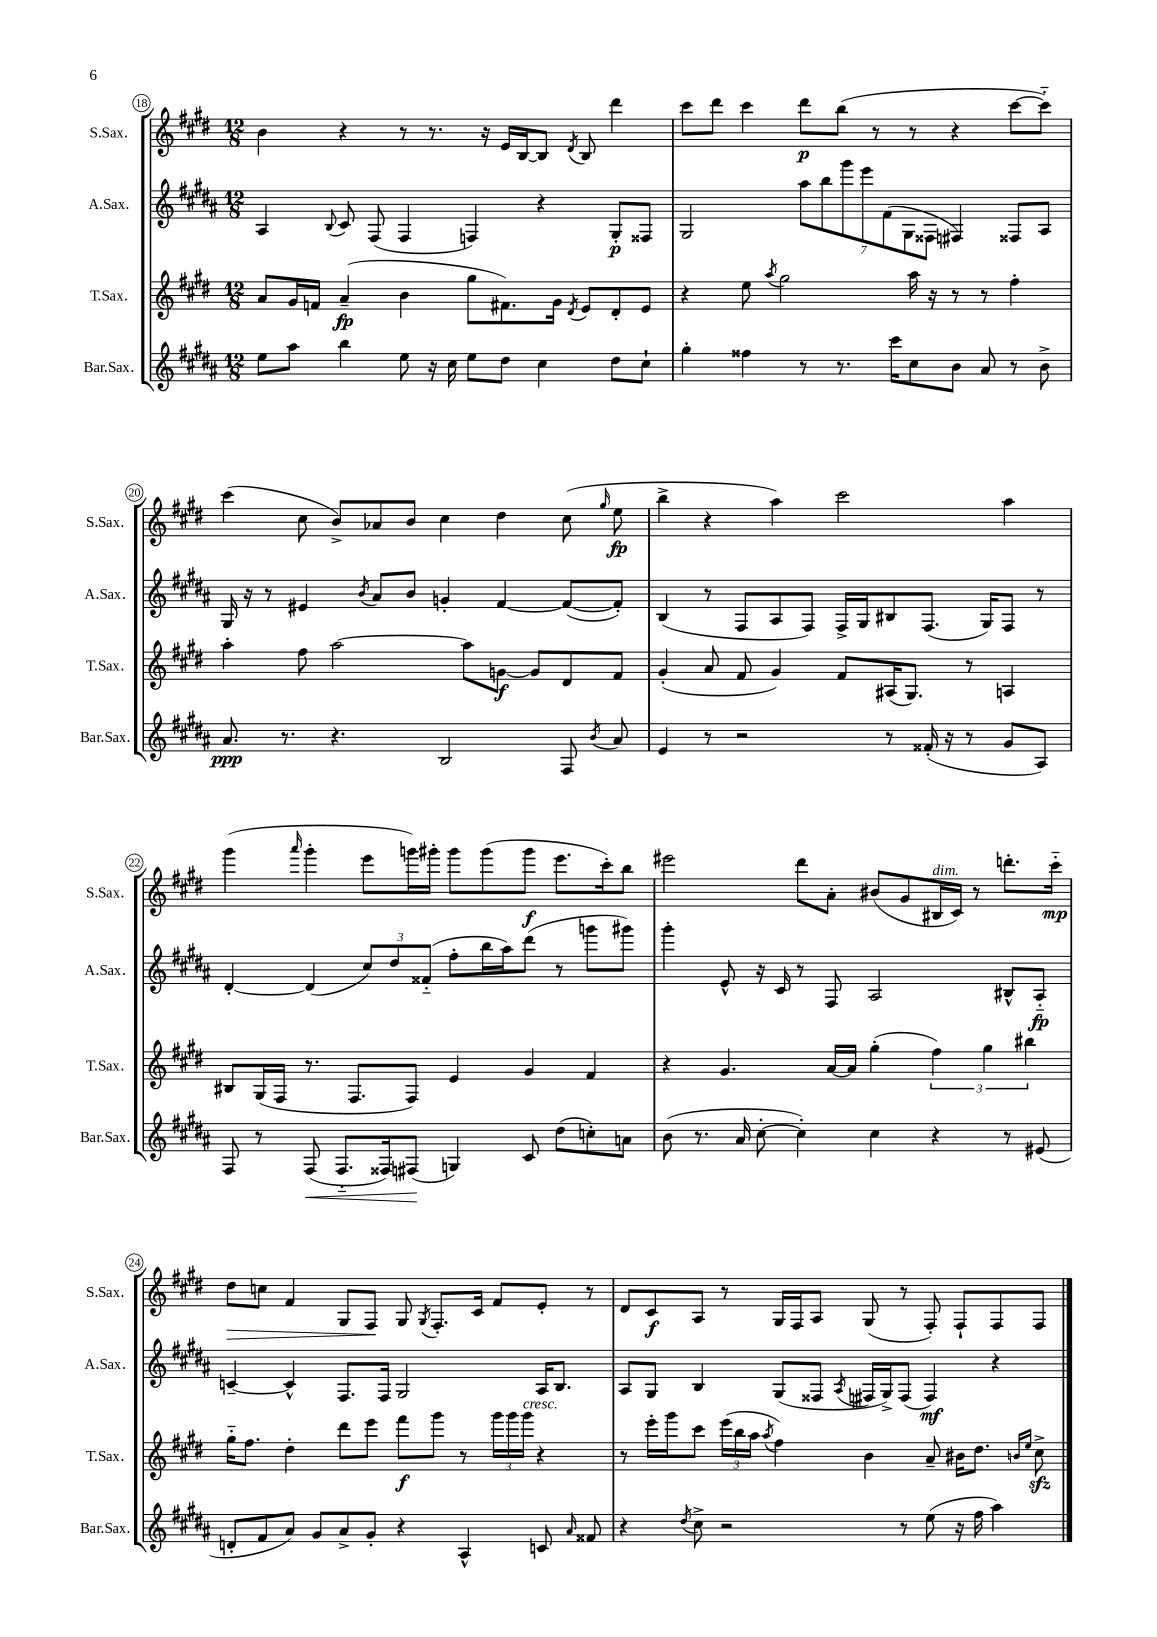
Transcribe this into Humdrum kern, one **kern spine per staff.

**kern	**dynam	**kern	**dynam	**kern	**dynam	**kern	**dynam
*part4	*part4	*part3	*part3	*part2	*part2	*part1	*part1
*staff4	*staff4	*staff3	*staff3	*staff2	*staff2	*staff1	*staff1
*I"Bar.Sax.	*	*I"T.Sax.	*	*I"A.Sax.	*	*I"S.Sax.	*
*I'Bar.Sax.	*	*I'T.Sax.	*	*I'A.Sax.	*	*I'S.Sax.	*
*clefG2	*	*clefG2	*	*clefG2	*	*clefG2	*
*k[f#c#g#d#a#]	*	*k[f#c#g#d#]	*	*k[f#c#g#d#a#]	*	*k[f#c#g#d#]	*
*M12/8	*	*M12/8	*	*M12/8	*	*M12/8	*
=18	=18	=18	=18	=18	=18	=18	=18
8ee\L	.	8a/L	.	4A#/	.	4b\	.
8aa#\J	.	16g#/L	.	.	.	.	.
.	.	16fn/JJ	.	.	.	.	.
.	.	.	.	8qqB/	.	.	.
4bb\	.	(4a~/	fp	8c#/	.	4r	.
.	.	.	.	(8F#/	.	.	.
8ee\	.	4b\	.	4F#/	.	8r	.
16r	.	.	.	.	.	8.r	.
16cc#\	.	.	.	.	.	.	.
8ee\L	.	8gg#\L	.	4Fn/)	.	.	.
.	.	.	.	.	.	16r	.
8dd#\J	.	8.f#X\)	.	.	.	16e/LL	.
.	.	.	.	.	.	[16B/J	.
4cc#\	.	.	.	4r	.	8B/J]	.
.	.	16g#\Jk	.	.	.	.	.
.	.	8qd#/	.	.	.	8qd#/	.
.	.	8e/L	.	.	.	8B/	.
8dd#\L	.	8d#'/	.	8G#'/L	p	4ddd#\	.
8cc#`\J	.	8e/J	.	8F##X/J	.	.	.
=19	=19	=19	=19	=19	=19	=19	=19
4gg#'\	.	4r	.	2G#/	.	8ccc#\L	.
.	.	.	.	.	.	8ddd#\J	.
4ff##X\	.	8ee\	.	.	.	4ccc#\	.
.	.	8qaa/	.	.	.	.	.
.	.	2gg#\	.	.	.	.	.
8r	.	.	.	14aa#\L	.	8ddd#\L	p
.	.	.	.	14bb\	.	.	.
8.r	.	.	.	.	.	(8bb\J	.
.	.	.	.	14ggg#\	.	.	.
.	.	.	.	14eee\	.	.	.
.	.	.	.	.	.	8r	.
.	.	.	.	(14f#\	.	.	.
16ccc#\KL	.	.	.	.	.	.	.
.	.	.	.	14G#\	.	.	.
8cc#\	.	16aa\	.	.	.	8r	.
.	.	.	.	14F##X\J	.	.	.
.	.	16r	.	.	.	.	.
8b\J	.	8r	.	4F#X/)	.	4r	.
8a#/	.	8r	.	.	.	.	.
8r	.	4ff#'\	.	8F##X/L	.	[8ccc#\L	.
8b^\	.	.	.	8A#/J	.	8ccc#\J])	.
!!LO:LB:g=z
=20	=20	=20	=20	=20	=20	=20	=20
8.a#/	ppp	4aa'\	.	16G#/	.	(4ccc#\	.
.	.	.	.	16r	.	.	.
.	.	.	.	8r	.	.	.
8.r	.	.	.	.	.	.	.
.	.	8ff#\	.	4e#X/	.	8cc#\	.
4.r	.	[2aa\	.	.	.	8b^/L)	.
.	.	.	.	8qb/	.	.	.
.	.	.	.	8a#/L	.	8a-X/	.
.	.	.	.	8b/J	.	8b/J	.
2B/	.	.	.	4gn'/	.	4cc#\	.
.	.	8aa\L]	.	.	.	.	.
.	.	[8gn\J	f	[4f#/	.	4dd#\	.
.	.	8g/L]	.	.	.	.	.
8F#/	.	8d#/	.	(8f#/L_	.	(8cc#\	.
8qb/	.	.	.	.	.	16qqgg#/	.
8a#/	.	8f#/J	.	8f#'/J])	.	8ee\	fp
=21	=21	=21	=21	=21	=21	=21	=21
4e/	.	(4g#'/	.	(4B/	.	4bb^\	.
8r	.	8a/	.	8r	.	4r	.
2r	.	8f#/	.	8F#/L	.	.	.
.	.	4g#/)	.	8A#/	.	4aa\)	.
.	.	.	.	8F#/J)	.	.	.
.	.	8f#/L	.	16F#^/LL	.	2ccc#\	.
.	.	.	.	16G#/J	.	.	.
8r	.	(16A#X/K	.	8B#X/	.	.	.
.	.	8.G#/J)	.	.	.	.	.
(16f##X'/	.	.	.	(8.F#/J	.	.	.
16r	.	.	.	.	.	.	.
8r	.	8r	.	.	.	.	.
.	.	.	.	16G#/KL)	.	.	.
8g#/L	.	4An/	.	8F#/J	.	4aa\	.
8A#/J)	.	.	.	8r	.	.	.
!!LO:LB:g=z
=22	=22	=22	=22	=22	=22	=22	=22
8F#/	.	8B#X/L	.	[4d#'/	.	(4ggg#\	.
8r	.	(16G#/L	.	.	.	.	.
.	.	16F#/JJ	.	.	.	.	.
.	.	.	.	.	.	16qqaaa/	.
!	!LO:HP:b	!	!	!	!	!	!
(8F#/	<	8.r	.	(4d#/]	.	4ggg#'\	.
8.F#/L	.	.	.	.	.	.	.
.	.	8.F#/L	.	.	.	.	.
.	.	.	.	12cc#/L)	.	8eee\L	.
16F##X/k)	.	.	.	.	.	.	.
.	.	.	.	12dd#/	.	.	.
(8F#X/J	.	8F#/J)	.	.	.	16gggn\L)	.
.	.	.	.	(12f##X/J	.	.	.
.	.	.	.	.	.	16ggg#X'\JJ	.
4Gn/)	[	4e/	.	8ff#'\L	.	8ggg#\L	.
.	.	.	.	16bb\L	.	(8ggg#\	.
.	.	.	.	16aa#\J)	.	.	.
8c#/	.	4g#/	.	(8ddd#\J	.	8ggg#\J	f
(8dd#\L	.	.	.	8r	.	8.eee\L	.
8ccn'\)	.	4f#/	.	8gggn\L	.	.	.
.	.	.	.	.	.	16ccc#'\k)	.
8an\J	.	.	.	8ggg#X\J)	.	8bb\J	.
=23	=23	=23	=23	=23	=23	=23	=23
(8b\	.	4r	.	4ggg#'\	.	2eee#X\	.
8.r	.	.	.	.	.	.	.
.	.	4.g#/	.	8e^^/	.	.	.
16a#/	.	.	.	.	.	.	.
[8cc#'\	.	.	.	16r	.	.	.
.	.	.	.	16c#/	.	.	.
4cc#'\])	.	.	.	8r	.	8ddd#\L	.
.	.	[16a/LL	.	8F#/	.	8a'\J	.
.	.	16a/JJ]	.	.	.	.	.
4cc#\	.	(4gg#'\	.	2A#/	.	(8b#X/L	.
.	.	.	.	.	.	8g#/	.
!	!	!	!	!	!	!LO:TX:a:i:t=dim.	!
4r	.	6ff#\)	.	.	.	16B#X/L	.
.	.	.	.	.	.	16c#/JJ)	.
.	.	.	.	.	.	8r	.
.	.	6gg#\	.	.	.	.	.
8r	.	.	.	8B#X^^/L	.	8.dddn'\L	.
.	.	6bb#X\	.	.	.	.	.
(8e#X/	.	.	.	8A#/J	fp	.	.
.	.	.	.	.	.	16ccc#\Jk	mp
!!LO:LB:g=z
=24	=24	=24	=24	=24	=24	=24	=24
!	!	!	!	!	!	!	!LO:HP:b
8dn'/L	.	16gg#\KL	.	[4cn~/	.	8dd#\L	>
.	.	8.ff#\J	.	.	.	.	.
8f#/	.	.	.	.	.	8ccn\J	.
8a#/J)	.	4dd#'\	.	4c^^/]	.	4f#/	.
8g#/L	.	.	.	.	.	.	.
8a#^/	.	8ddd#\L	.	8.F#/L	.	8G#/L	.
8g#'/J	.	8eee\J	.	.	.	8F#/J	.
.	.	.	.	16F#/Jk	.	.	.
4r	.	8fff#\L	f	2G#/	.	8G#/	]
.	.	.	.	.	.	8qG#/	.
.	.	8ggg#\J	.	.	.	8.F#'/L	.
4A#^^/	.	8r	.	.	.	.	.
.	.	.	.	.	.	16c#/Jk	.
.	.	24ggg#\LL	.	.	.	8f#/L	.
.	.	24ggg#\	.	.	.	.	.
!	!	!LO:TX:a:i:t=cresc.	!	!	!	!	!
.	.	24ggg#\JJ	.	.	.	.	.
8cn/	.	4r	.	16A#/KL	.	8e'/J	.
.	.	.	.	8.B/J	.	.	.
16qqa#/	.	.	.	.	.	.	.
8f##X/	.	.	.	.	.	8r	.
=25	=25	=25	=25	=25	=25	=25	=25
4r	.	8r	.	8A#/L	.	8d#/L	.
.	.	16eee'\LL	.	8G#/J	.	8c#/	f
.	.	16ggg#\J	.	.	.	.	.
8qdd#/	.	.	.	.	.	.	.
8cc#^\	.	8ccc#\J	.	4B/	.	8A/J	.
2r	.	(24eee\LL	.	.	.	8r	.
.	.	24bb\	.	.	.	.	.
.	.	24aa\JJ	.	.	.	.	.
.	.	8qaa/	.	.	.	.	.
.	.	4ff#\)	.	(8G#/L	.	16G#/LL	.
.	.	.	.	.	.	16F#/J	.
.	.	.	.	8F##X/J	.	8A/J	.
.	.	.	.	8qA#/	.	.	.
.	.	4b\	.	16F#X/LL	.	(8G#/	.
.	.	.	.	16G#^/J)	.	.	.
8r	.	.	.	(8F#/J	.	8r	.
(8ee\	.	8a~/	.	4F#/)	mf	8F#'/)	.
16r	.	16b#X\KL	.	.	.	8F#`/L	.
16ff#\	.	8.dd#\J	.	.	.	.	.
4aa#\)	.	.	.	4r	.	8F#/	.
.	.	16qqbn/LL	.	.	.	.	.
.	.	16qqee/JJ	.	.	.	.	.
.	.	8cc#zz^\	.	.	.	8F#/J	.
==	==	==	==	==	==	==	==
*-	*-	*-	*-	*-	*-	*-	*-
